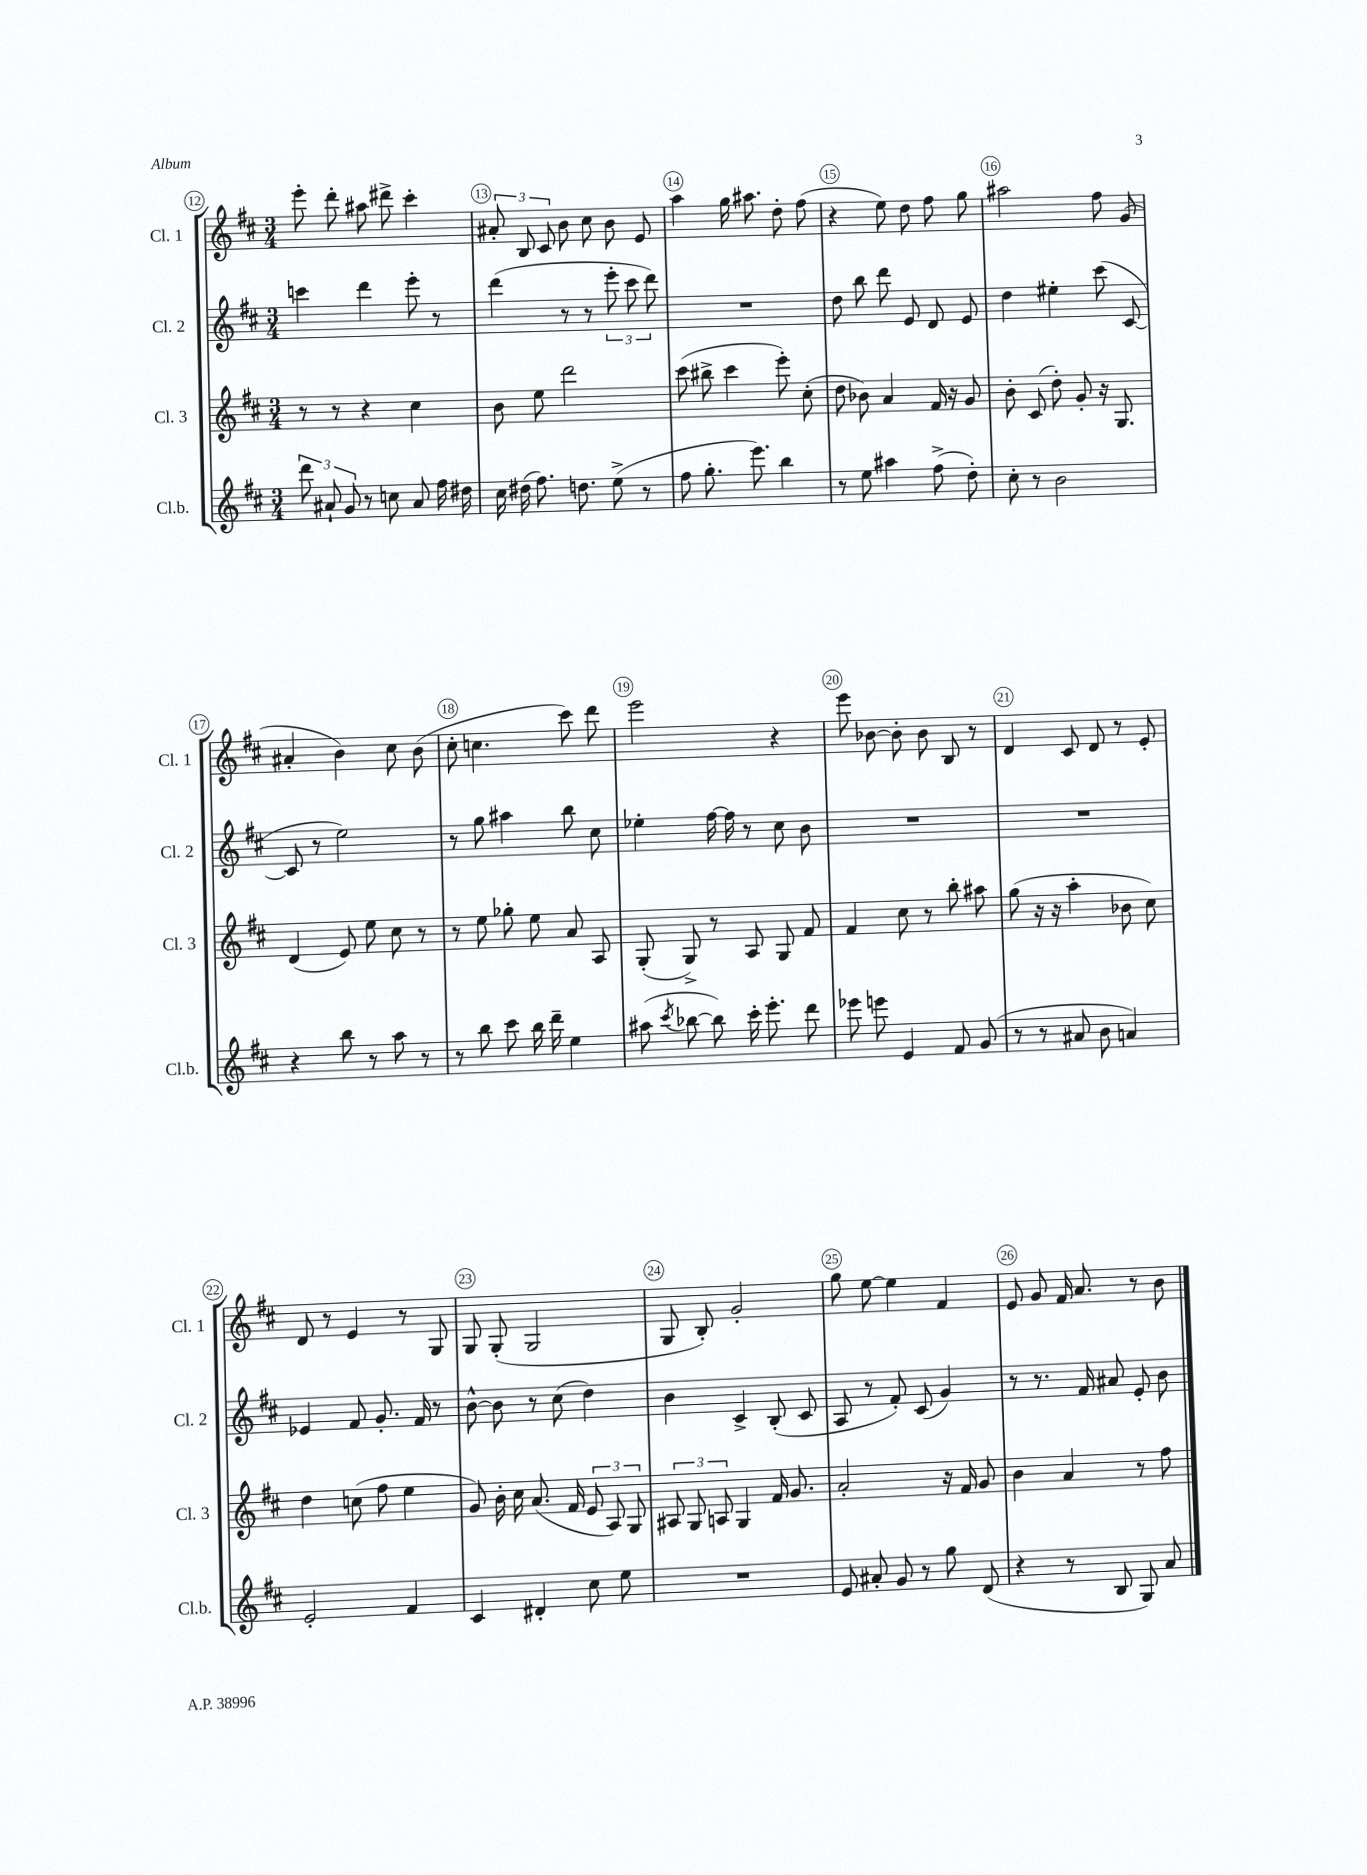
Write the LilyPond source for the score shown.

<<
\new StaffGroup <<
\new Staff = "s0" \with { instrumentName = "Cl. 1" shortInstrumentName = "Cl. 1" } {
    \clef treble \key d \major \numericTimeSignature \time 3/4
    \autoBeamOff e'''8-. d'''8-. ais''8 dis'''8-> cis'''4-. |
    \tuplet 3/2 { ais'8-. b8 cis'8 } b'8 cis''8 b'8 e'8 |
    a''4 g''16 ais''8. d''8-. fis''8( |
    r4 e''8) d''8 fis''8 g''8 |
    ais''2 fis''8 g'8( |
    ais'4-. b'4) cis''8 b'8( |
    cis''8-. c''4. cis'''8) d'''8 |
    e'''2 r4 |
    e'''8 bes'8~ bes'8-. bes'8 b8 r8 |
    d'4 cis'8 d'8 r8 e'8-. |
    d'8 r8 e'4 r8 g8 |
    g8 g8-.( g2 |
    g8 b8-.) g'2-. |
    g''8 e''8~ e''4 fis'4 |
    e'8 g'8 fis'16 a'8. r8 b'8 \bar "|." |
}
\new Staff = "s1" \with { instrumentName = "Cl. 2" shortInstrumentName = "Cl. 2" } {
    \clef treble \key d \major \numericTimeSignature \time 3/4
    \autoBeamOff c'''4 d'''4 e'''8-. r8 |
    d'''4( r8 r8 \tuplet 3/2 { e'''8-. cis'''8 d'''8) } |
    R2. |
    d''8 b''8 d'''8 e'8 d'8 e'8 |
    d''4 eis''4-. cis'''8( cis'8~ |
    cis'8 r8 e''2) |
    r8 g''8 ais''4 b''8 cis''8 |
    ees''4-. fis''16~ fis''16 r8 cis''8 b'8 |
    R2. |
    R2. |
    ees'4 fis'8 g'8.-. fis'16 r8 |
    b'8~-^ b'8 r8 cis''8( d''4) |
    b'4 cis'4-> b8-.( cis'8 |
    a8 r8 fis'8-.) cis'8( g'4) |
    r8 r8. fis'16 ais'8 e'8-. b'8 \bar "|." |
}
\new Staff = "s2" \with { instrumentName = "Cl. 3" shortInstrumentName = "Cl. 3" } {
    \clef treble \key d \major \numericTimeSignature \time 3/4
    \autoBeamOff r8 r8 r4 cis''4 |
    b'8 e''8 d'''2 |
    cis'''8( bis''8-> cis'''4 e'''8-.) cis''8-.( |
    d''8 bes'8) a'4 fis'16 r16 g'8 |
    b'8-. cis'8( d''8-.) g'8-. r16 g8. |
    d'4( e'8) e''8 cis''8 r8 |
    r8 e''8 ges''8-. e''8 a'8 a8 |
    g8-.( g8->) r8 a8 g8 fis'8 |
    fis'4 cis''8 r8 b''8-. ais''8 |
    g''8( r16 r16 a''4-. bes'8 cis''8) |
    d''4 c''8( fis''8 e''4 |
    g'8) b'16-. cis''16 a'8.( fis'16 \tuplet 3/2 { e'8 a8) g8 } |
    \tuplet 3/2 { ais8 g8 a8 } g4 fis'16 g'8. |
    a'2-. r16 fis'16 g'8 |
    b'4 a'4 r8 fis''8 \bar "|." |
}
\new Staff = "s3" \with { instrumentName = "Cl.b." shortInstrumentName = "Cl.b." } {
    \clef treble \key d \major \numericTimeSignature \time 3/4
    \autoBeamOff \tuplet 3/2 { d'''8 ais'8-! g'8 } r8 c''8 ais'8 fis''16 dis''16 |
    cis''16 dis''16( fis''8.) d''8. e''8->( r8 |
    fis''8 g''8.-. e'''8.) b''4 |
    r8 e''8 ais''4 fis''8->( d''8-.) |
    cis''8-. r8 b'2 |
    r4 b''8 r8 a''8 r8 |
    r8 b''8 cis'''8 b''16 d'''16-- e''4 |
    ais''8( \acciaccatura { cis'''8 } bes''8~ bes''8) cis'''16-. e'''8.-. d'''8 |
    ees'''8 e'''8 e'4 fis'8 g'8( |
    r8 r8 ais'8 b'8 a'4) |
    e'2-. fis'4 |
    cis'4 dis'4-. cis''8 e''8 |
    R2. |
    e'8 ais'8-. g'8 r8 g''8 d'8( |
    r4 r8 b8 g8) a'8 \bar "|." |
}
>>
>>
\layout { \context { \Score currentBarNumber = #12 \override BarNumber.break-visibility = ##(#f #t #t) barNumberVisibility = #all-bar-numbers-visible \override BarNumber.stencil = #(make-stencil-circler 0.1 0.3 ly:text-interface::print) } }
